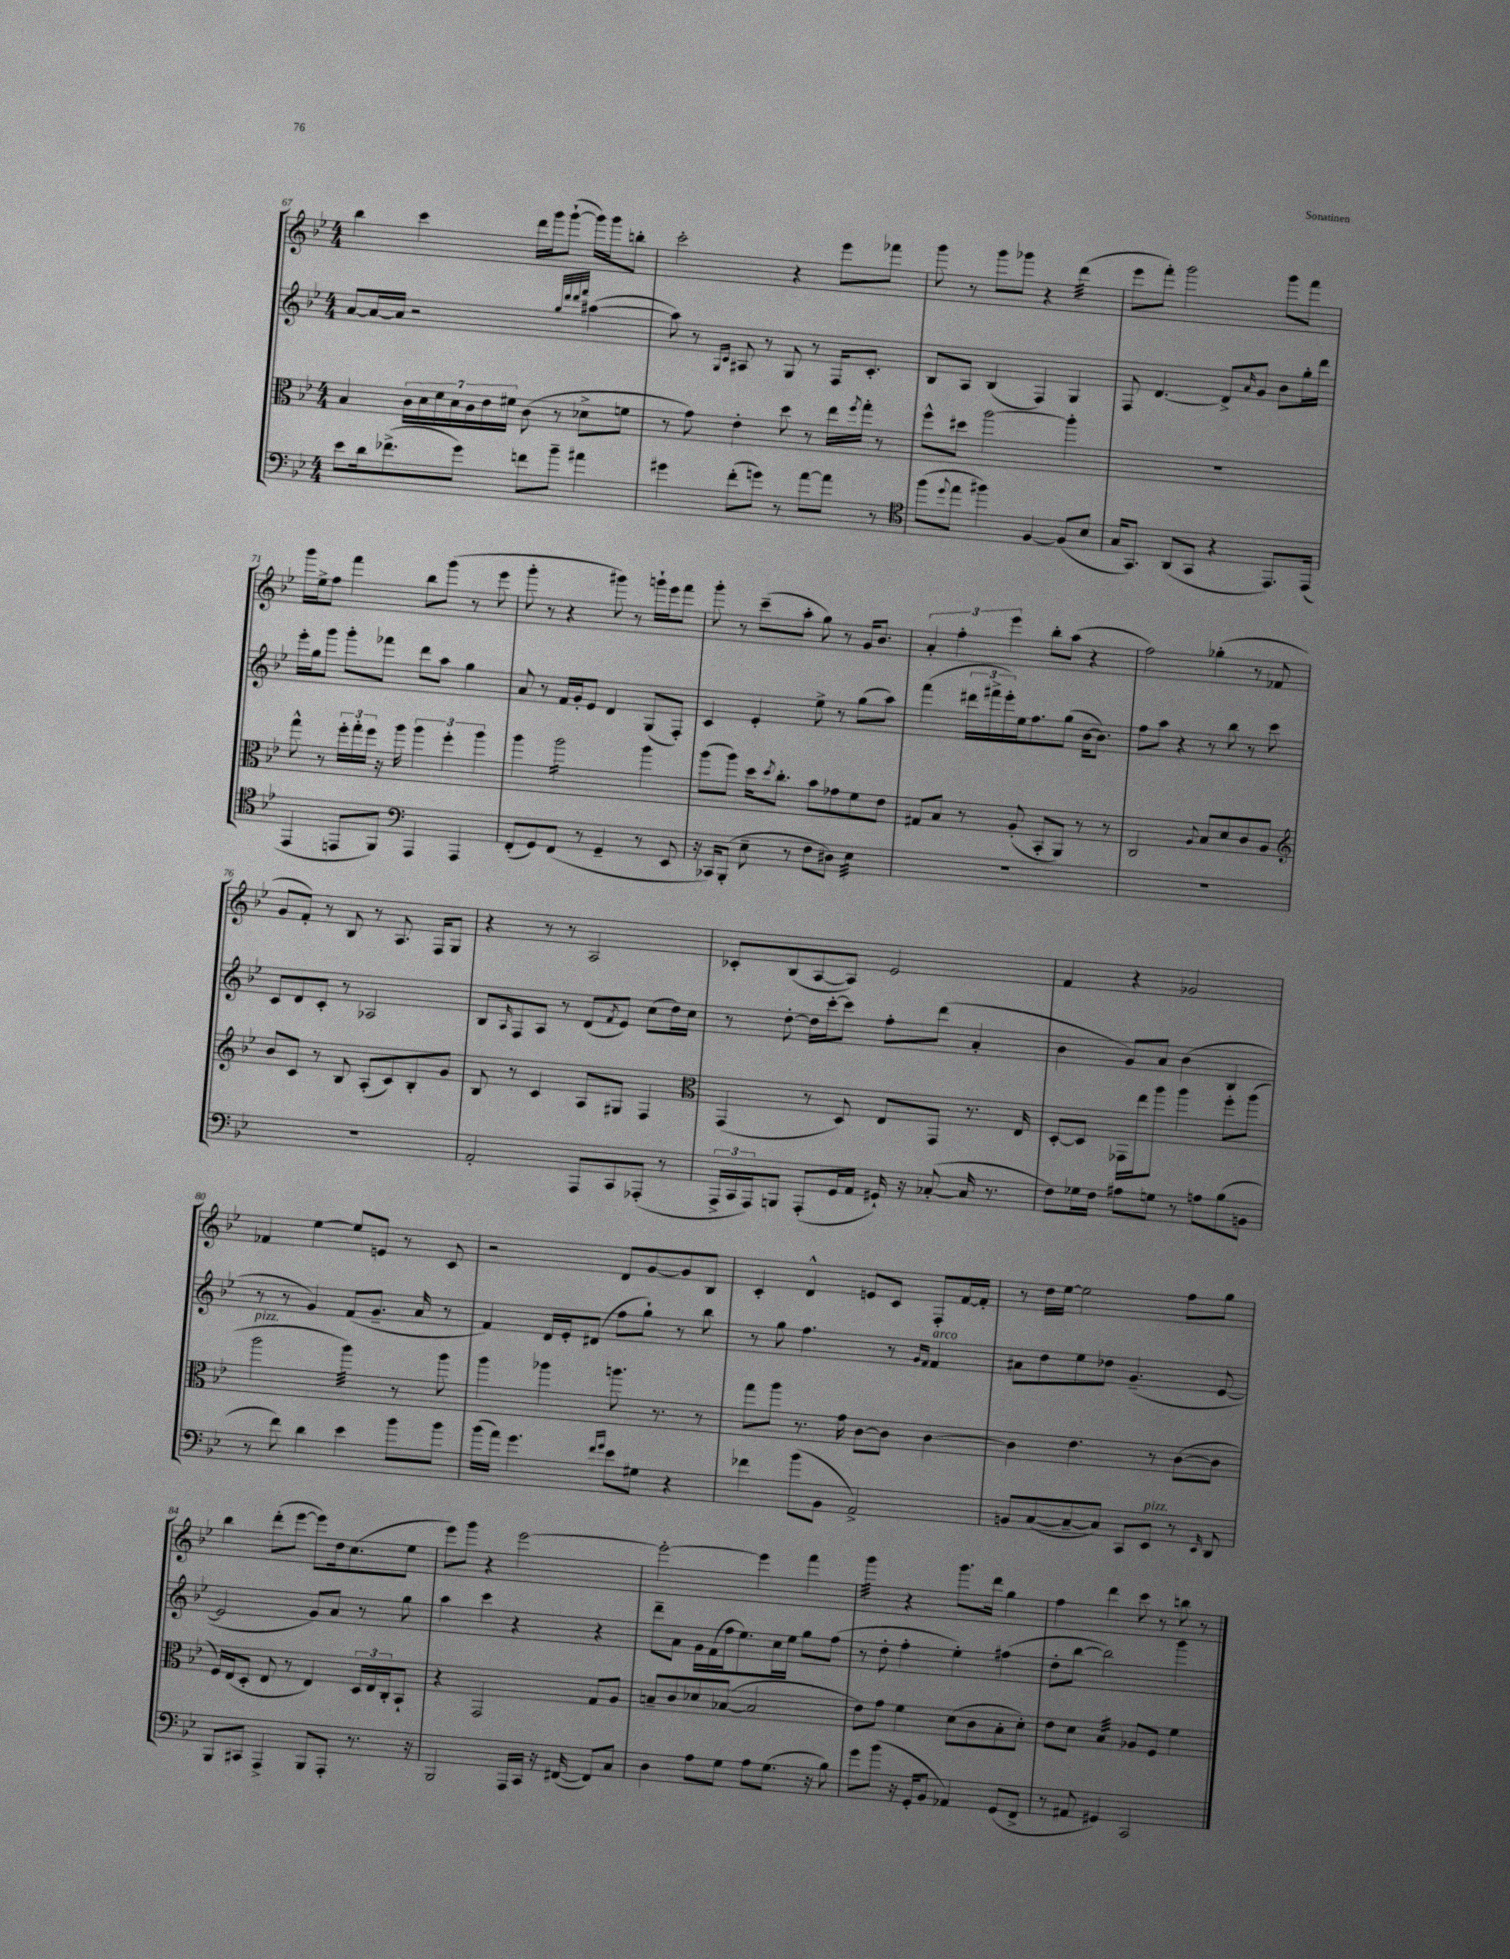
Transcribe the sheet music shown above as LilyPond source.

<<
\new StaffGroup <<
\new Staff = "s0" {
    \clef treble \key bes \major \numericTimeSignature \time 4/4
    bes''4 c'''4 d'''16 g'''16 g'''8~-!( g'''16) g'''16 b''8-. |
    c'''2-. r4 ees'''8 fes'''8 |
    g'''8 r8 g'''8 ges'''8 r4 d'''4:32( |
    ees'''8 f'''8-.) g'''2 g'''8 f'''8 |
    g'''16 ees''16-> f''8 f'''4 bes''8 g'''8( r8 ees'''8 |
    g'''8-. r8 r4 gis'''8) r8 g'''16-! ees'''16 f'''8 |
    g'''8-. r8 c'''8--( a''8-. g''8) r8 g'16 bes'8. |
    \tuplet 3/2 { a'4-. f''4-. ees'''4 } bes''8-. a''8( r4 |
    f''2) ges''4-.( r8 fes'8 |
    g'8 f'8-.) r8 bes8 r8 a8. f16 g8 |
    r4 r8 r8 a2 |
    ces'8-. bes8( a8~ a8) ees'2 |
    f'4 r4 ges'2 |
    fes'4 ees''4~ ees''8 e'8 r8 c'8 |
    r2 d'8 g'8~ g'8 bes8 |
    c'4-. d'4-^ e'8 c'8 f8-. f'16~ f'16-. |
    r8 d''16 ees''16~ ees''2 f''8 g''8 |
    bes''4 d'''8-.( ees'''8~ ees'''8) d''16 c''8.( ees''8 |
    ees'''8) g'''8 r4 ees'''2~ |
    ees'''2~-. ees'''4 f'''4 |
    g'''4:32 r4 g'''8. d'''16 g''4 |
    f''4 d'''4 c'''8 r8 b''8 r8 \bar "|." |
}
\new Staff = "s1" {
    \clef treble \key bes \major \numericTimeSignature \time 4/4
    a'8~ a'16~ a'16 r2 \grace { g''32 d'''32 d'''32 f'''32 } ais''4~( |
    ais''8) r8 \grace { g16 c'16 } ais8 r8 g8 r8 f16 c'8.-. |
    bes8 a8 bes4( f4) g4 |
    f8 d'4.~ d'8-> \grace { a'16 } g'8 bes'8 g''16-. d'''16 |
    ees'''16-. g''16 g'''8 g'''8-. fes'''8 d'''8 a''8 g''4 |
    a'8 r8 f'16 g'16-. ees'8 d'4 g8( f8-.) |
    c'4 ees'4-. ees''8-> r8 g''8( a''8) |
    f'''4( \tuplet 3/2 { dis'''16 fis'''16-> ees'''16-.) } ees''16 f''8. g''8( bes'16~ bes'8.) |
    f''8 a''8 r4 r8 bes''8 r8 c'''8 |
    c'8 d'8 c'8-. r8 aes2 |
    bes8 \grace { a16 } f8 a8 r8 d'8( \acciaccatura { f'8 } ees'8) c''8( d''16) c''16 |
    r8 d''8~-. d''16 c'''16~-. c'''8 f''8-. d'''8( a'4-. |
    bes'4 g'8) a'8 bes'4( bes4 |
    r8 r8 g'4) f'8( g'8.-- a'16 r8 |
    f'4) d'16 ees'16-. dis'8( f''8 g''8-!) r8 bes''8 |
    r8 g''8 f''4. r8 \grace { g'16 f'16 } f'4^\markup { \italic "arco" } |
    ais'8 d''8 ees''8 des''8 g'4.--( ees'8~ |
    ees'2 g'8) a'8 r8 g''8 |
    a''4 c'''4 r4 r4 |
    d'''8-- a'8 g'16 f'16( f''16 ees''8.) c''16 ees''16 g''8 f''8( |
    r8 d''8-. f''4-. ees''4-.) fis''4( |
    d''8-. bes''8~ bes''2) g'''4 \bar "|." |
}
\new Staff = "s2" {
    \clef alto \key bes \major \numericTimeSignature \time 4/4
    bes4 \tuplet 7/4 { c'16 d'16 f'16 d'16 c'16 ees'16 fis'16 } c'8( r8 des'8-> f'8 |
    r8 g'8) ees'4-. d''8 r8 ees''16 \acciaccatura { f''8 } g''16-. r8 |
    f''8-^ dis''8 a''2~ a''4-. |
    R1 |
    g''8-^ r8 \tuplet 3/2 { f''16-. g''16-. f''16 } r16 a''16 \tuplet 3/2 { a''4 f''4-. a''4 } |
    a''4 a''2:16 a''4 |
    a''8( a''8) d''16 \acciaccatura { d''8 } c''8.-. bes'8 ges'8 f'8 ees'8 |
    gis8 bes8 r8 a8-.( bes,8-. a,8) r8 r8 |
    c2 \appoggiatura { a8 } bes8 d'8 c'8 a8 |
    \clef treble bes'8 c'8 r8 bes8 a8-.( c'8) bes8-. g'8 |
    bes8 r8 c'4 a8 gis8 f4 |
    \clef alto g,4( r8 d8) ees8 g,8 r8. ees16 |
    d8~-. d8 ges,16 ees''16 a''8 a''4 f''8-. a''8( |
    a''2^\markup { \italic "pizz." } a''4:32) r8 a''8 |
    a''4 aes''4 a''8. r8. r8 |
    g''8 a''8 r8. g'16 c'8~ c'8 c'4~ |
    c'4 ees'4. r8 c'8~( c'8 |
    f16) ees16( d8-. ees8 r8 ees4) \tuplet 3/2 { d16 ees16 c16-. } bes,8-! |
    r4 g,2 g8 a8 |
    b8-- c'8 des'8 bes8~( bes2 |
    ees'8) g'8 f'4 d'8( c'8 bes8-. d'8-.) |
    ees'8 d'8 bes4:32 aes8 f8 f'4 \bar "|." |
}
\new Staff = "s3" {
    \clef bass \key bes \major \numericTimeSignature \time 4/4
    ees'8 d'16 fes'8.->( g'8) f'8 bes'8-- ais'4 |
    gis'4 f'8-.( g'8) r8 a'8~ a'8 r8 |
    \clef tenor f''8( \appoggiatura { d''8 } ees''8 fis''4) f4~ f8( bes8 |
    g16 g,8.) a,8( g,8 r4 ees,8.) ees,16( |
    ees,4 e,8 f,8) \clef bass a,,4 a,,4 |
    f,8-.( g,8) f,8( r8 g,4-- r8 ees,8 |
    r16 ces,16) bes,,8-.( ees8-- r8 f8 dis8) ees4:32 |
    R1 |
    R1 |
    R1 |
    a,2-. a,,8 c,8 aes,,8-.( r8 |
    \tuplet 3/2 { a,,16-> c,16 a,,16) } b,,8 a,,8-.( g,16 a,16 gis,16-!) r16 ces8~-.( ces16 r8. |
    f8) ges16 f16 ais8 g8 r8 a8 bes8( b,8 |
    r8 f'8) d'4 ees'4 bes'8 bes'8 |
    bes'16( a'16) g'4. \grace { f'16 g'16 } ees'8 gis8 r4 |
    fes'4 bes'8( bes,8 a,2->) |
    b,8 c8~( c8~-- c8) c,8 ees,8^\markup { \italic "pizz." } r8 \grace { ees,16 } d,8 |
    bes,,8 cis,8 a,,4-> bes,,8 a,,8-. r8. r16 |
    bes,,2 a,,16 c,16 r16 fis,16~( fis,8) c8 |
    d4 a8 g8 a8 g8.( r16 bes8) |
    g'8 bes'8( r16 g,16-. bes,8 aes,4) g,8( f,8-> |
    r8 ais,8 gis,4) c,2 \bar "|." |
}
>>
>>
\layout { \context { \Score currentBarNumber = #67 } }
